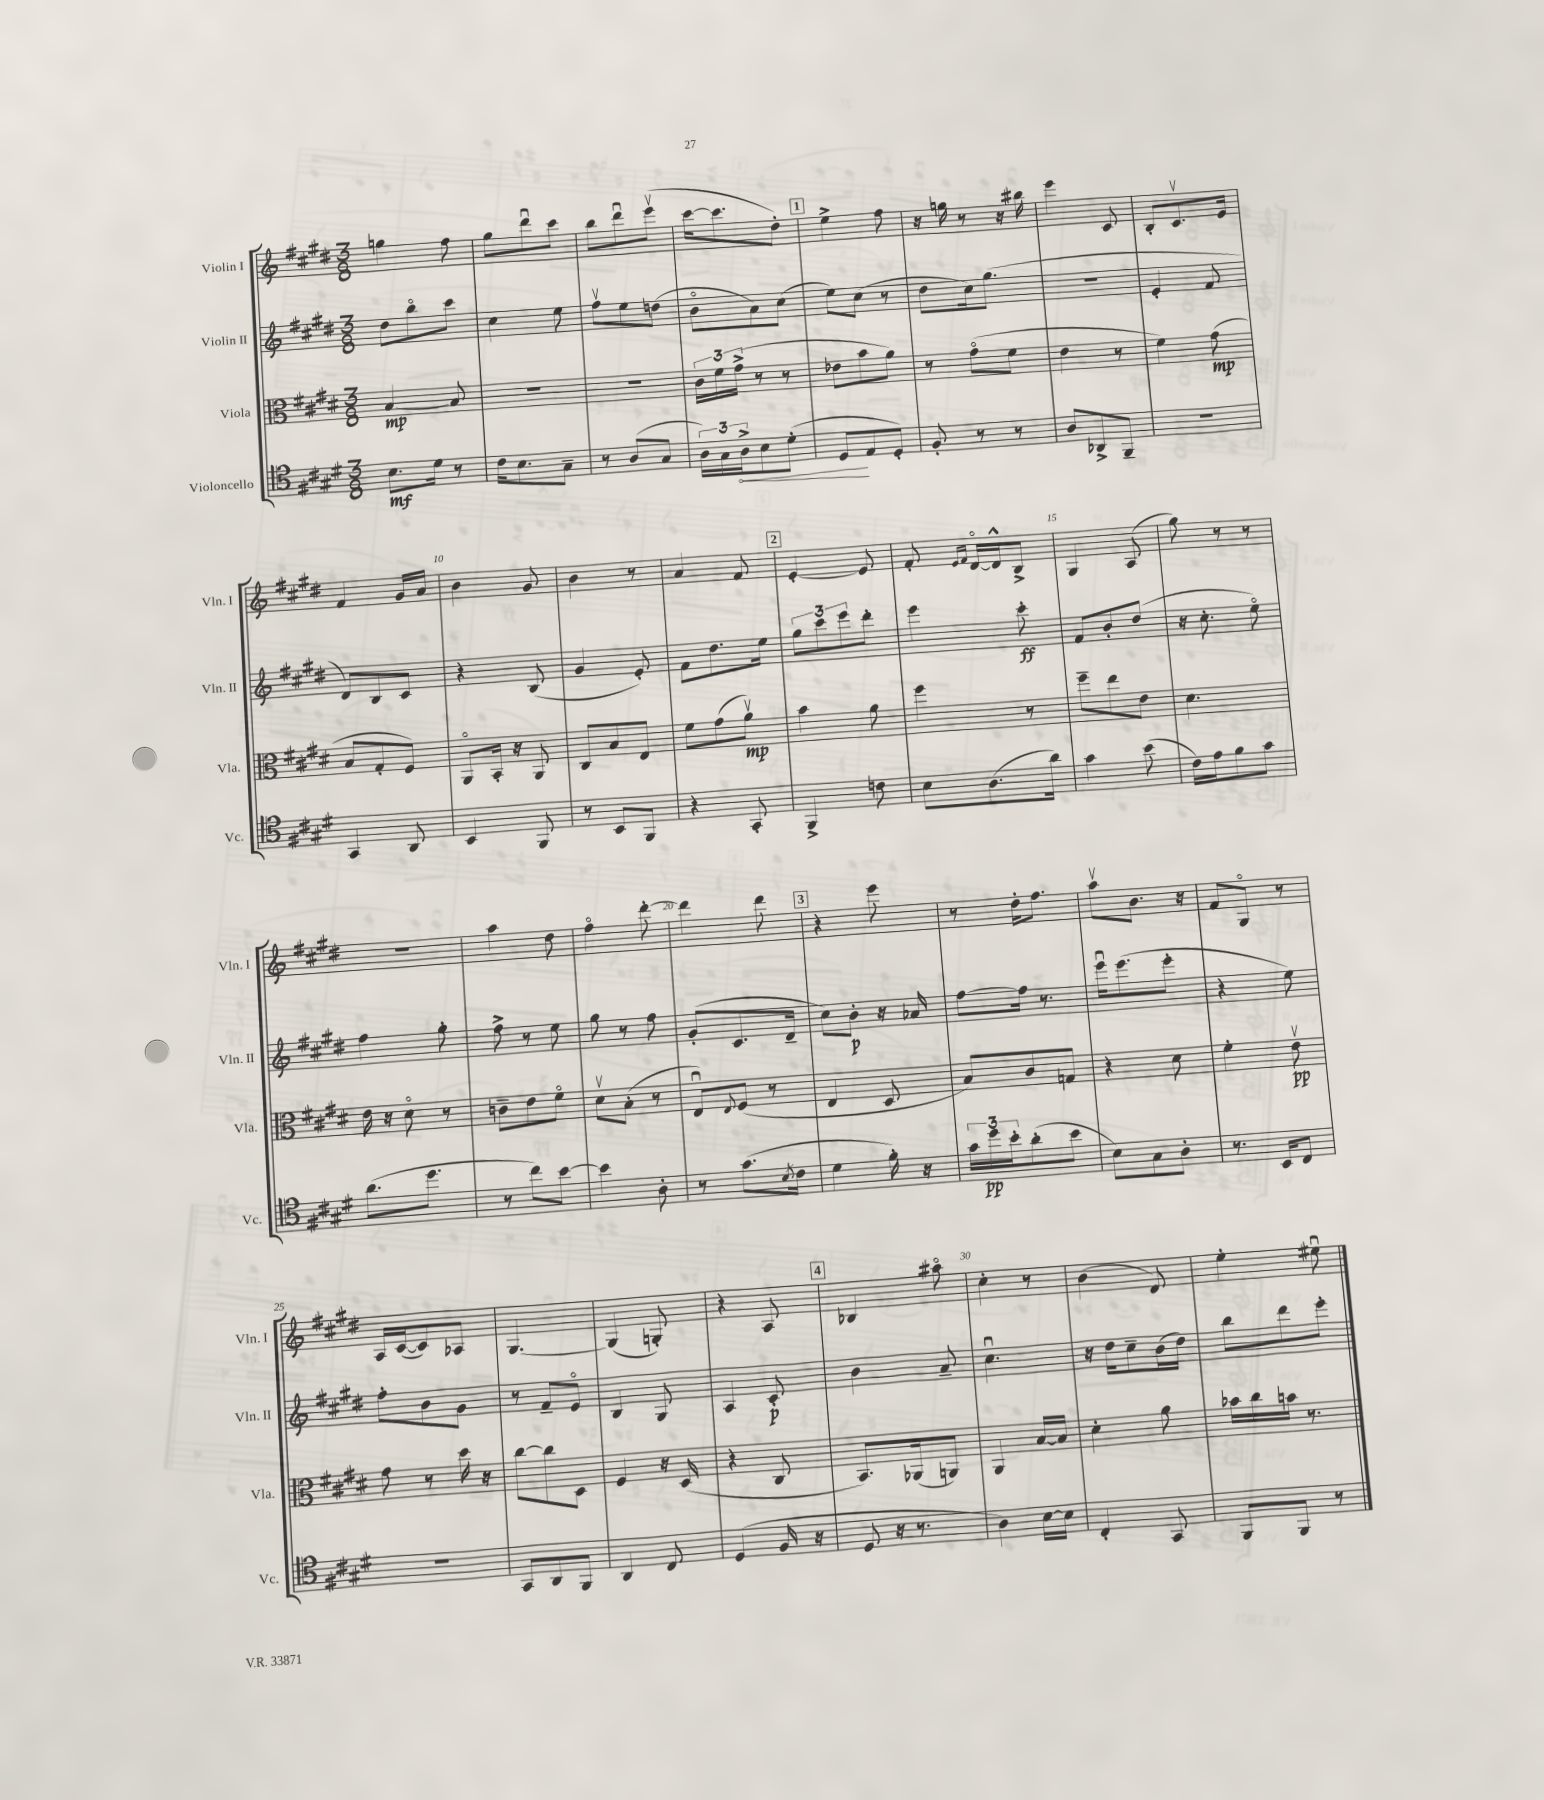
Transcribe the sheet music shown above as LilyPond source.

<<
\new StaffGroup <<
\new Staff = "s0" \with { instrumentName = "Violin I" shortInstrumentName = "Vln. I" } {
    \clef treble \key e \major \numericTimeSignature \time 3/8
    g''4 fis''8 |
    gis''8 dis'''8\downbow cis'''8 |
    b''8 dis'''8\downbow e'''8\upbow( |
    cis'''16~ cis'''8. dis''8-.) |
    \mark \markup { \box "1" } e''4-> fis''8 |
    r16 g''16 r8 r16 bis''16 |
    e'''4 cis'8 |
    b8-. cis'8.\upbow e'16 |
    fis'4 gis'16 a'16 |
    b'4 gis'8 |
    b'4 r8 |
    a'4 fis'8 |
    \mark \markup { \box "2" } e'4~-. e'8 |
    fis'8-. \grace { e'16 fis'16 } dis'16~\flageolet dis'16-^ b8-> |
    gis4 a8( |
    gis''8) r8 r8 |
    R4. |
    a''4 dis''8 |
    fis''4\flageolet dis'''8~-. |
    dis'''4 dis'''8 |
    \mark \markup { \box "3" } r4 e'''8 |
    r8 dis''16-. fis''8. |
    a''8\upbow b'8. r16 |
    fis'8 gis8\flageolet r8 |
    a16 cis'16~( cis'8) aes8 |
    gis4.~ |
    gis4( g8-.) |
    r4 a8 |
    \mark \markup { \box "4" } bes4 ais''8\flageolet |
    cis''4-. r8 |
    b'4( dis'8) |
    e''4-. eis''8\downbow \bar "|." |
}
\new Staff = "s1" \with { instrumentName = "Violin II" shortInstrumentName = "Vln. II" } {
    \clef treble \key e \major \numericTimeSignature \time 3/8
    dis''8 b''8\flageolet cis'''8 |
    cis''4 e''8 |
    fis''8\upbow e''8 d''8( |
    b'8\flageolet a'8) cis''8( |
    \mark \markup { \box "1" } e''8) cis''8( r8 |
    dis''8 cis''16) gis''8.( |
    R4. |
    e'4-. fis'8 |
    dis'8) b8 cis'8 |
    r4 b8( |
    gis'4 e'8-.) |
    fis'8 dis''8. e''16 |
    \mark \markup { \box "2" } \tuplet 3/2 { gis''8 cis'''8 e'''8 } dis'''8-. |
    e'''4 cis'''8-.\ff |
    fis'8 b'8-. dis''8( |
    r16 cis''8.-. e''8\flageolet) |
    fis''4 gis''8-. |
    fis''8-> r8 e''8 |
    gis''8 r8 fis''8 |
    gis'8-.( cis'8. dis'16-- |
    \mark \markup { \box "3" } cis''8) b'8-.\p r16 aes'16 |
    fis''8~ fis''16 r8. |
    e'''16\downbow e'''8.( e'''8-. |
    r4 e''8) |
    fis''8-. b'8 gis'8 |
    r8 fis'8-- e'8\flageolet |
    b4 gis8 |
    a4 cis'8-.\p |
    \mark \markup { \box "4" } b'4 a'8-- |
    cis''4.\downbow |
    r16 dis''16 cis''8-- b'16( dis''16) |
    b''8 dis'''8 e'''8-. \bar "|." |
}
\new Staff = "s2" \with { instrumentName = "Viola" shortInstrumentName = "Vla." } {
    \clef alto \key e \major \numericTimeSignature \time 3/8
    b4~\mp b8 |
    R4. |
    R4. |
    \tuplet 3/2 { cis'16 fis'16 gis'16->( } r8 r8 |
    \mark \markup { \box "1" } ees'8 b'8 a'8) |
    r8 gis'8\flageolet( fis'8 |
    e'4 r8 |
    fis'4) gis'8\mp( |
    b8 gis8-. fis8) |
    a,8\flageolet b,16-. r16 a,8 |
    cis8 b8 e8 |
    fis'8 gis'8( a'8\upbow\mp) |
    \mark \markup { \box "2" } b'4 a'8 |
    fis''4 r8 |
    fis''8-- e''8 e'8 |
    dis'4. |
    e'16 r16 dis'8\flageolet r8 |
    c'8-- e'8 fis'8\flageolet |
    dis'8\upbow b8-.( r8 |
    e8\downbow) \appoggiatura { e8 } fis8( r8 |
    \mark \markup { \box "3" } e4 dis8 |
    b8) cis'8 g8 |
    r4 dis'8 |
    fis'4-. e'8\upbow\pp |
    gis'8 r8 dis''16 r16 |
    cis''8~ cis''8 dis8 |
    fis4 r16 dis16( |
    r4 cis8 |
    \mark \markup { \box "4" } b,8.) aes,16( a,8) |
    a,4 b16~ b16 |
    dis'4-. a'8 |
    bes'16 cis''16 b'16 r8. \bar "|." |
}
\new Staff = "s3" \with { instrumentName = "Violoncello" shortInstrumentName = "Vc." } {
    \clef tenor \key e \major \numericTimeSignature \time 3/8
    b8.\mf dis'16 r8 |
    cis'16 b8. gis8-- |
    r8 a8( gis8 |
    \tuplet 3/2 { a16) gis16 \once \override Hairpin.circled-tip = ##t a16->\< } b8 dis'8-.( |
    \mark \markup { \box "1" } dis8\! e8 dis8-.) |
    fis8-. r8 r8 |
    a8 aes,8-> fis,8-- |
    R4. |
    gis,4 a,8 |
    b,4 fis,8 |
    r8 b,8 fis,8 |
    r4 gis,8-. |
    \mark \markup { \box "2" } fis,4-> c'8 |
    b8 a8.( a'16) |
    gis'4 b'8( |
    cis'16) e'16 fis'8 gis'8 |
    a'8.( dis''8. |
    r8 cis''8) b'8~ |
    b'4 a8-. |
    r8 gis'8.( \acciaccatura { b8 } cis'16 |
    \mark \markup { \box "3" } dis'4 fis'16-.) r16 |
    \tuplet 3/2 { gis'16 dis''16\pp b'16-. } a'8-.( b'8 |
    b8) gis8 a8-. |
    r8. b,16 cis8 |
    R4. |
    gis,8 a,8 fis,8 |
    a,4 cis8 |
    dis4( fis16 r16 |
    \mark \markup { \box "4" } dis8 r16 r8. |
    a4) b16~ b16 |
    cis4-. gis,8 |
    fis,8 fis,8 r8 \bar "|." |
}
>>
>>
\layout { \context { \Score \override BarNumber.break-visibility = ##(#f #t #t) barNumberVisibility = #(every-nth-bar-number-visible 5) } }
